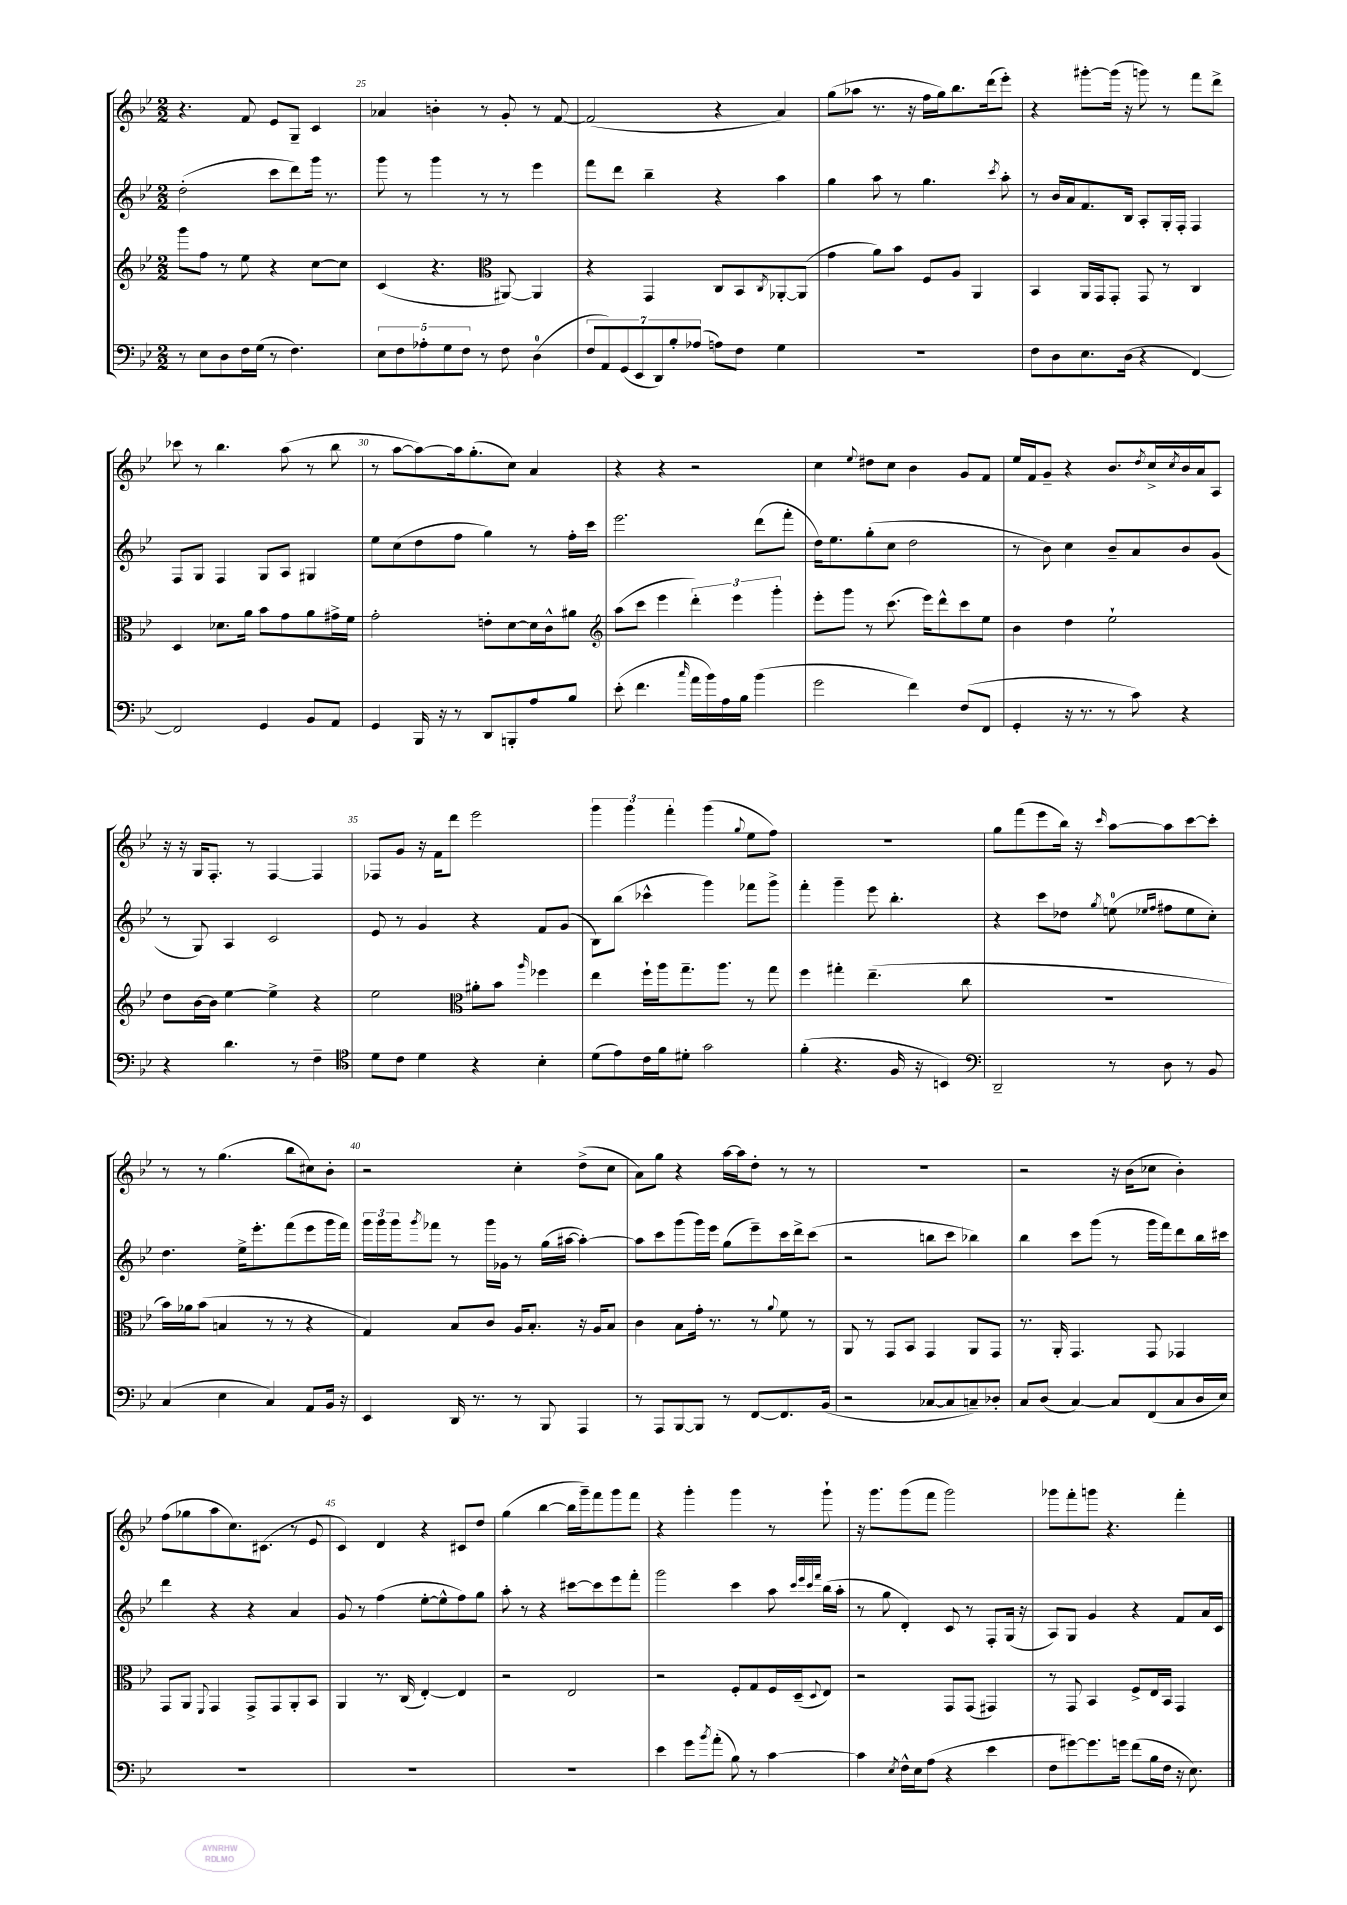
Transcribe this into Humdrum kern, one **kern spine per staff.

**kern	**kern	**kern	**kern
*staff4	*staff3	*staff2	*staff1
*clefF4	*clefG2	*clefG2	*clefG2
*k[b-e-]	*k[b-e-]	*k[b-e-]	*k[b-e-]
*M2/2	*M2/2	*M2/2	*M2/2
8r	8ggg	(2dd'	4.r
8E-	8ff	.	.
8D	8r	.	.
16F	8ee-	.	8f
(16G	.	.	.
8r	4r	8ccc	8e-
4.F)	.	8ddd)	8G~
.	[8cc	16ggg	4c
.	.	8.r	.
.	8cc]	.	.
=	=	=	=
10E-	(4c	8ggg	4a-
10F	.	.	.
.	.	8r	.
10A-'	.	.	.
.	4.r	4ggg	4b'
10G	.	.	.
10F	.	.	.
8r	.	8r	8r
*	*clefC3	*	*
8F	[8AA#)	8r	8g'
(4D	4AA#]	4eee-	8r
.	.	.	[8f
=	=	=	=
14F	4r	8fff	(2f]
14AA)	.	.	.
.	.	8ddd	.
(14GG	.	.	.
14EE-	.	.	.
.	4GG	4bb-~	.
14DD)	.	.	.
14B-'	.	.	.
(14A-	.	.	.
8A)	8C	4r	4r
8F	8BB-	.	.
.	8qC	.	.
4G	[8AA-'	4aa	4a)
.	(8AA-]	.	.
=	=	=	=
1r	4g	4gg	(8gg
.	.	.	8aa-
.	8a)	8aa	8.r
.	8b-	8r	.
.	.	.	16r
.	8F	4.gg	16ff
.	.	.	16gg)
.	8A	.	8.bb-
.	4AA	.	.
.	.	.	(16ddd
.	.	8qccc	.
.	.	8aa'	8eee-')
=	=	=	=
8F	4BB-	8r	4r
8D	.	16b-	.
.	.	16a	.
8.E-	16AA	8.f	[8ggg#'
.	16GG	.	.
.	8GG'	.	(16ggg#]
(16D	.	16B-	16r
4r	8GG	8A'	8ggg)
.	8r	16G'	8r
.	.	16F'	.
[4FF)	4C	4F	8fff
.	.	.	8ddd^
=	=	=	=
2FF]	4D	8F	8ccc-
.	.	8G	8r
.	8.d-	4F	4.bb-
.	16a	.	.
4GG	8b-	8G	.
.	8g	8A	(8aa
8BB-	8a	4G#	8r
8AA	16g#^	.	8bb-
.	16f	.	.
=	=	=	=
4GG	2g'	8ee-	8r
.	.	(8cc	[8aa
16BBB-	.	8dd	8aa_)
16r	.	.	.
8r	.	8ff	16aa]
.	.	.	(8.gg'
8DD	8e'	4gg)	.
8BBB'	[8d	.	8cc)
8A	16d]	8r	4a
.	16c^^	.	.
8B-	8a#	16ff'	.
.	.	16ccc	.
=	=	=	=
*	*clefG2	*	*
(8e-'	(8aa	2.eee-	4r
4.f	8ccc	.	.
.	4eee-	.	4r
16qqcc	.	.	.
16a	6ddd')	.	2r
16b-)	.	.	.
16A	.	.	.
.	6eee-	.	.
16B-	.	.	.
(4b-	.	(8ddd	.
.	6ggg'	.	.
.	.	8fff'	.
=	=	=	=
2g	8eee-'	16dd)	4cc
.	.	8.ee-	.
.	8ggg	.	.
.	.	.	8qqee-
.	8r	(8gg'	8dd#
.	(8.ccc	8cc	8cc
4f)	.	2dd	4b-
.	16eee-)	.	.
.	8ddd^^	.	.
(8F	8ccc	.	8g
8FF	8ee-	.	8f
=	=	=	=
4GG'	4b-	8r	16ee-
.	.	.	16f
.	.	8b-)	8g~
16r	4dd	4cc	4r
8.r	.	.	.
8r	2ee-`	8b-~	8.b-
8c)	.	8a	.
.	.	.	8qdd
.	.	.	16cc^
.	.	.	8qcc
4r	.	8b-	16b-
.	.	.	16a
.	.	(8g	8A
=	=	=	=
4r	8dd	8r	16r
.	.	.	16r
.	[16b-	8G)	16G
.	16b-]	.	8.F'
4.d	[4ee-	4A	.
.	.	.	8r
.	4ee-^]	2c	[4F
8r	.	.	.
4F~	4r	.	4F]
=	=	=	=
*clefC4	*	*	*
8d	2ee-	8e-	8F-
8c	.	8r	8g
4d	.	4g	16r
.	.	.	16f
.	.	.	8ddd
*	*clefC3	*	*
4r	8a#'	4r	2eee-
.	8b-	.	.
.	16qqaa	.	.
4B-'	4ff-	8f	.
.	.	(8g	.
=	=	=	=
(8d	4ee-	8B-)	6ggg
8e-)	.	(8bb-	.
.	.	.	6ggg
16c	16ff`	4ccc-^^	.
16f	16aa	.	.
.	.	.	6fff'
8d#'	8.gg~	.	.
2g	.	4ggg)	(4ggg
.	8.aa	.	.
.	.	.	8qqgg
.	8r	8fff-	8ee-
.	8gg	8ggg^	8ff)
=	=	=	=
(4f'	4ff	4fff'	1r
4.r	4gg#'	4ggg~	.
.	(4.ee-~	8eee-	.
16F	.	4.bb-'	.
16r	.	.	.
4BB)	.	.	.
.	8cc	.	.
=	=	=	=
*clefF4	*	*	*
2DD~	1r	4r	8gg
.	.	.	(8fff
.	.	8ccc	8eee-
.	.	8dd-	16bb-)
.	.	.	16r
.	.	8qgg	16qqccc
8r	.	(8ee	[8aa
.	.	16qqee-	.
.	.	16qqff	.
8D	.	8ff#	8aa]
8r	.	8ee-	[8ccc
8BB-	.	8cc')	8ccc']
=	=	=	=
(4C	16b-)	4.dd	8r
.	16a-	.	.
.	(8b-	.	8r
4E-	4B	.	(4.gg
.	.	16ee-^	.
.	.	8.eee-'	.
4C)	8r	.	.
.	8r	(8fff	8bb-
8AA	4r	8eee-	8cc#)
16BB-	.	16ggg	8b-'
16r	.	16fff)	.
=	=	=	=
4EE-	4G)	24ggg	2r
.	.	24ggg	.
.	.	24ggg	.
.	.	8qggg	.
.	.	8fff-	.
16DD	8B-	8r	.
8.r	.	.	.
.	8c	16ggg	.
.	.	16g-	.
8r	16A	8r	4cc'
.	8.B-'	.	.
8BBB-	.	(16gg	.
.	.	[16aa#	.
4AAA	16r	4aa#'_)	(8dd^
.	16A	.	.
.	8B-	.	8cc
=	=	=	=
8r	4c	8aa#]	8a)
8AAA	.	8ccc	8gg
[8BBB-	8B-	(8ggg	4r
8BBB-]	16g'	16ggg)	.
.	8.r	16eee-	.
8r	.	(8gg	[16aa
.	.	.	16aa]
[8FF	8r	8eee-~)	8dd'
.	8qqa	.	.
8.FF]	8f	16ccc	8r
.	.	16ddd^	.
.	8r	(8ccc	8r
(16BB-	.	.	.
=	=	=	=
2r	8AA	2r	1r
.	8r	.	.
.	8GG	.	.
.	8BB-	.	.
[8C-	4GG	8bb	.
8C-]	.	8ccc	.
8C~)	8AA	4bb-)	.
8D-'	8GG	.	.
=	=	=	=
8C	8.r	4bb-	2r
(8D	.	.	.
.	16AA'	.	.
[4C)	4.GG	8ccc	.
.	.	(8ggg	.
8C]	.	8r	16r
.	.	.	(16b-
(8FF	8GG	16ggg	8cc-
.	.	16fff)	.
8C	4GG-	8ddd	4b-')
16D	.	16bb-	.
16E-)	.	16ccc#	.
=	=	=	=
1r	8GG	4ddd	(8ff
.	8AA	.	8gg-
.	8qqFF	.	.
.	4GG	4r	8aa
.	.	.	8.cc)
.	8GG^	4r	.
.	.	.	(8.c#
.	8GG	.	.
.	8AA'	4a	8r
.	8BB-	.	8e-
=	=	=	=
1r	4AA	8g	4c)
.	.	8r	.
.	8.r	(4ff	4d
.	(16C	.	.
.	[4E-')	[8ee-'	4r
.	.	8ee-^^]	.
.	4E-]	8ff)	8c#
.	.	8gg	8dd
=	=	=	=
1r	2r	8aa'	(4gg
.	.	8r	.
.	.	4r	[4bb-
.	2E-	[8ccc#	16bb-]
.	.	.	16ggg~)
.	.	8ccc#]	8fff
.	.	8eee-	8ggg
.	.	8fff'	8fff
=	=	=	=
4e-	2r	2ggg	4r
8g	.	.	4ggg'
8qb-	.	.	.
(8a'	.	.	.
8B-)	8F'	4ccc	4ggg
8r	8G	.	.
[4c	16F	8aa	8r
.	(16D~	.	.
.	.	32qqccc	.
.	.	32qqeee-	.
.	.	32qqccc	.
.	8qqD	32qqfff	.
.	8E-)	(16bb-	8ggg`
.	.	16aa'	.
=	=	=	=
4c]	2r	8r	16r
.	.	.	8.ggg
.	.	8gg	.
8qE-	.	.	.
16F^^	.	4d')	(8ggg
16E-	.	.	.
(8A	.	.	8fff
4r	8GG	8c	2ggg)
.	(8GG	8r	.
4e-	4GG#)	8F'	.
.	.	(16G	.
.	.	16r	.
=	=	=	=
8F	8r	8A)	8ggg-
[8g#)	8GG	8G	8fff'
8.g#]	4BB-	4g	8ggg
.	.	.	4.r
16g	.	.	.
(8f	8F^	4r	.
16B-	16E-	.	.
16F	16BB-	.	.
16r	4GG	8f	4fff'
8.E-)	.	.	.
.	.	16a	.
.	.	16c	.
==	==	==	==
*-	*-	*-	*-
